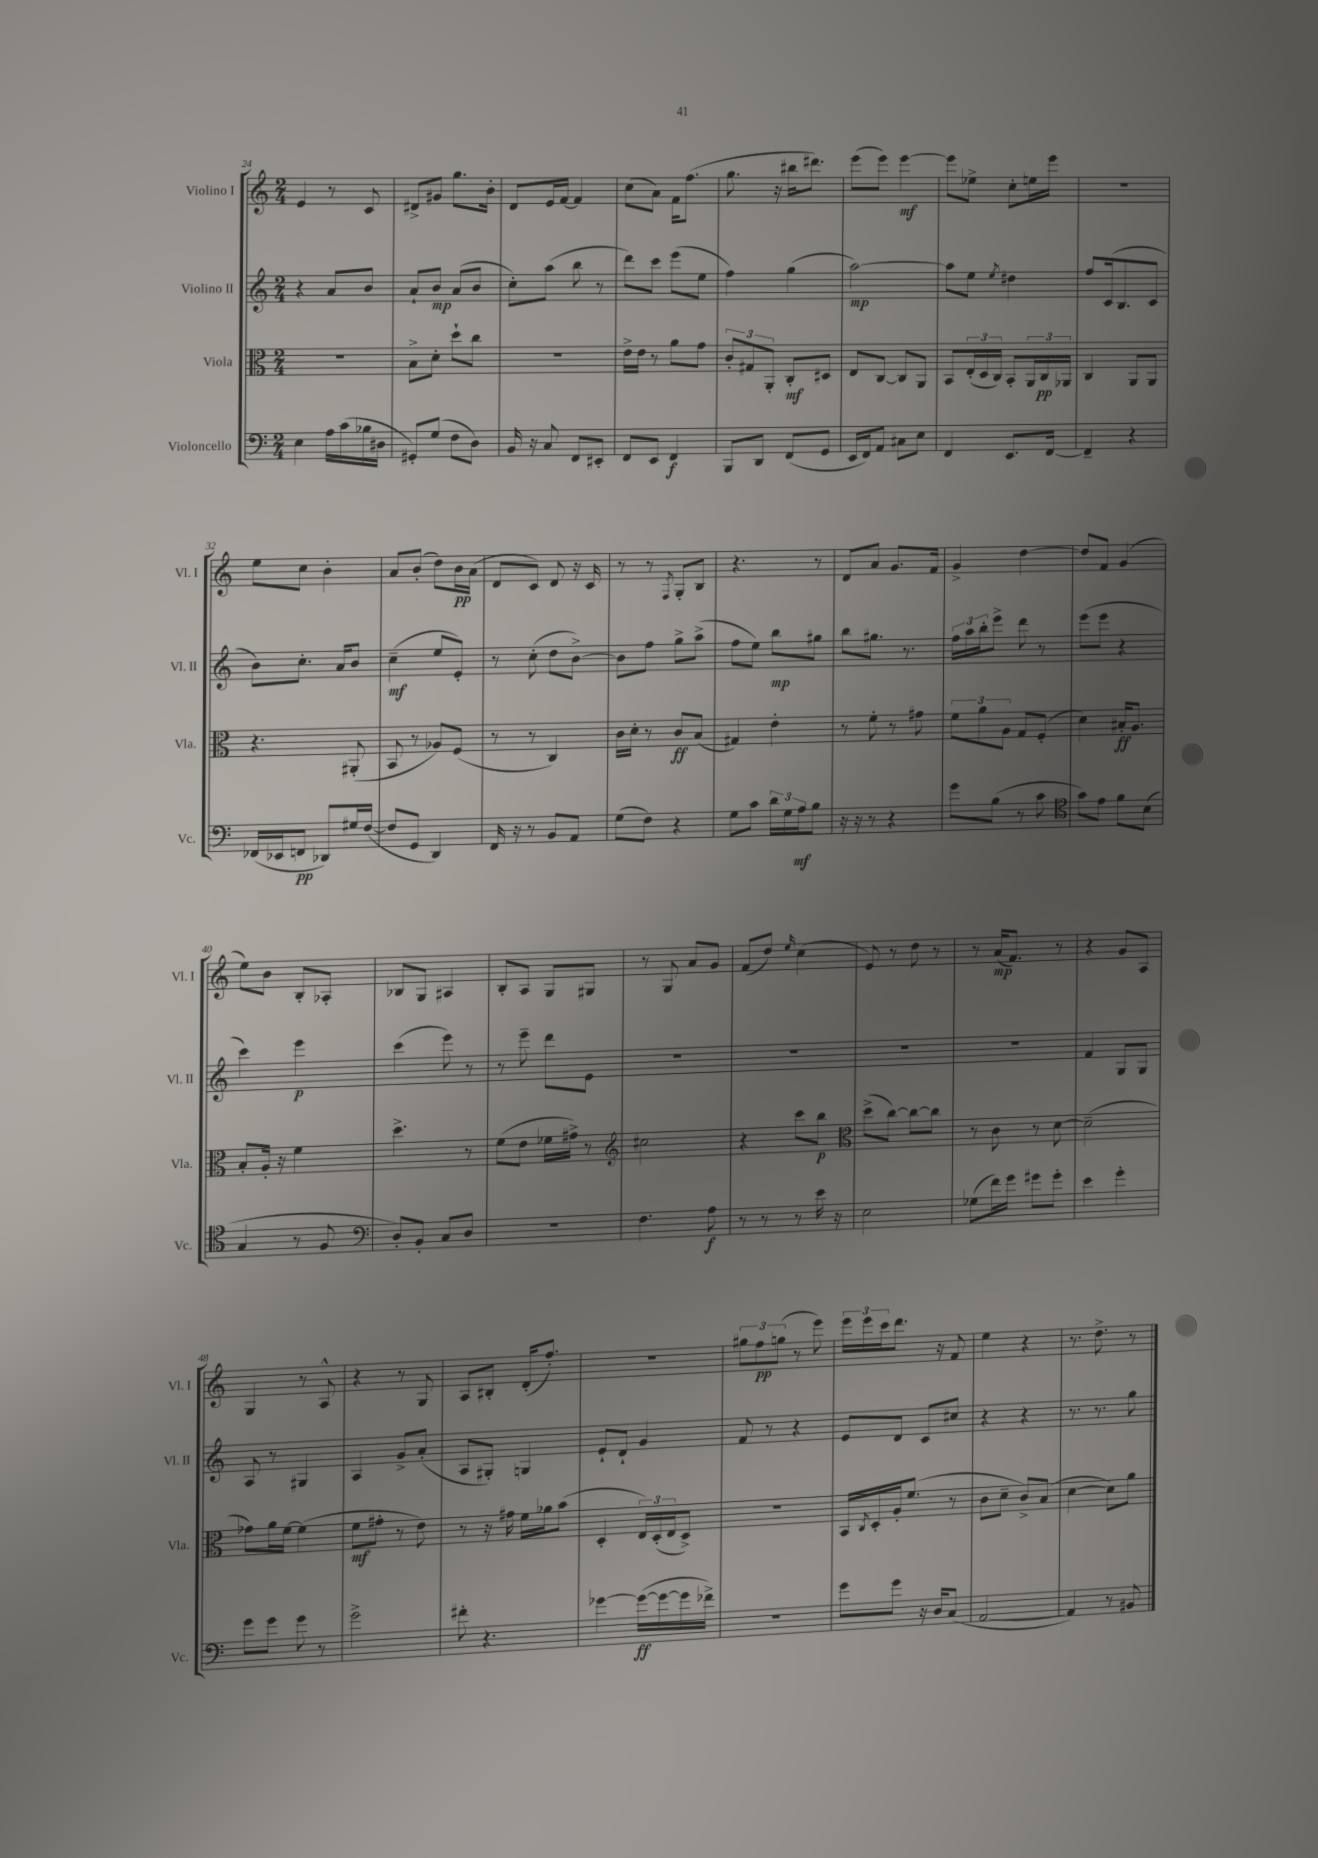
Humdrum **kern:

**kern	**kern	**kern	**kern
*staff4	*staff3	*staff2	*staff1
*clefF4	*clefC3	*clefG2	*clefG2
*k[]	*k[]	*k[]	*k[]
*M2/4	*M2/4	*M2/4	*M2/4
4E	2r	4r	4e
16A	.	8a	8r
(16c	.	.	.
16B-	.	8b	8c
16D#	.	.	.
=	=	=	=
8GG#')	8B^	8a`	8d#^
(8G	8d'	8b	8g#
8F	8dd`	(8a	8.gg
8D)	8cc	8b	.
.	.	.	16b'
=	=	=	=
16BB	2r	8cc')	8d
16r	.	.	.
8C	.	(8aa	16e
.	.	.	[16f
8FF	.	8bb	4f]
8EE#'	.	8r	.
=	=	=	=
8FF	16e^	8ddd)	(8cc
.	16e	.	.
8EE	8r	8ccc	8a)
4FF	8a	(8eee	16f
.	.	.	(8.ff
.	8g	8ee	.
=	=	=	=
8BBB	12c'	4ff)	8.gg
.	12G#	.	.
8DD	.	.	.
.	12AA'	.	.
.	.	.	16r
(8FF	8C'	(4gg	16bb#
.	.	.	8.ddd#)
8GG	8D#	.	.
=	=	=	=
16EE	8E	[2aa)	(8eee
16FF)	.	.	.
8AA	[8C	.	8eee)
8C#	8C]	.	[4eee
8E	8AA	.	.
=	=	=	=
4FF	8BB	8aa]	8eee]
.	(24E'	8ee	8ee-^
.	24D	.	.
.	24C)	.	.
.	.	8qee	.
8.EE	8BB'	4dd#	8cc'
.	24AA	.	16ee
.	24C	.	.
[16FF	.	.	16eee
.	24AA-	.	.
=	=	=	=
4FF~]	4C	8ff	2r
.	.	(16c	.
.	.	8.B	.
4r	8AA	.	.
.	8AA	8c	.
=	=	=	=
(16FF-	4.r	8b)	8ee
16EE-	.	.	.
8FF	.	8.cc'	8cc
8DD-)	.	.	4b'
.	.	16a	.
16G#	(8AA#'	8b	.
([16F	.	.	.
=	=	=	=
8F]	8BB	(4cc~	8a
8GG	8r	.	(8b'
4DD)	8A-)	8ee	8dd)
.	(8F	8e')	16b
.	.	.	(16a
=	=	=	=
16FF	8r	8r	8d
16r	.	.	.
8r	8r	(8cc'	8c)
8BB	4C)	8dd	8d
8AA	.	[8b^)	16r
.	.	.	16c
=	=	=	=
(8G	16c	8b]	8r
.	16d'	.	.
8F)	8r	8ff	8r
.	.	.	8qF
4r	8c	8gg^	8G'
.	(8B	(8aa^	8B
=	=	=	=
8G	4G#)	8ff	4.r
8c	.	8ee)	.
24d	4e'	8bb	.
24G	.	.	.
24A	.	.	.
8B	.	8gg#	8r
=	=	=	=
16r	8r	8bb	8d
16r	.	.	.
8r	8f'	8.gg#	8a
4r	8r	.	8.g
.	.	8.r	.
.	8g#	.	.
.	.	.	16f
=	=	=	=
8g	12f	24ff	4g^
.	.	24aa	.
.	12a	24bb'	.
(8B	.	8eee^	.
.	12A	.	.
8r	8G	8ddd	[4dd
8c	(8F'	8r	.
=	=	=	=
*clefC4	*	*	*
8g)	4d)	(8eee	8dd]
8e	.	8eee	8f
8f	16B#'	4r	(4g
.	8.A	.	.
(8B	.	.	.
=	=	=	=
4G	8B'	4ccc)	8ee)
.	16A'	.	8b
.	16r	.	.
8r	4f	4eee	8B'
8F	.	.	8A-'
=	=	=	=
*clefF4	*	*	*
8D')	4.dd^	(4ccc	8B-
8BB'	.	.	8G
8C	.	8eee)	4A#
8D	8r	8r	.
=	=	=	=
2r	(8f	8r	8B'
.	8e	8eee~	8A
.	16f-	8ddd	8G
.	16g#^)	.	.
.	8r	8e	8G#
=	=	=	=
*	*clefG2	*	*
4.F	2cc#	2r	8r
.	.	.	8G
.	.	.	8a
8A	.	.	8g
=	=	=	=
8r	4r	2r	(8f
8r	.	.	8dd)
.	.	.	16qqee
8r	8ccc	.	(4cc
16e	8bb	.	.
16r	.	.	.
=	=	=	=
*	*clefC3	*	*
2E	(8dd^	2r	8e)
.	[8cc)	.	8r
.	8cc_	.	8dd
.	8cc]	.	8r
=	=	=	=
(8G-	8r	2r	8r
16f)	8c	.	(16a
16g	.	.	8.f)
8g#	8r	.	.
8g#'	[8d	.	8r
=	=	=	=
4e	(2d~]	4f	4r
4g'	.	8G	8g
.	.	8G	8A
=	=	=	=
8g	8g-)	8A	4G
8g	16a	8r	.
.	[16f	.	.
8g	(4f]	4G#	8r
8r	.	.	8A^^
=	=	=	=
2g^	8f	4A	4r
.	8g#'	.	.
.	8r	8g^	8r
.	8e)	(8a'	8G
=	=	=	=
8f#'	8r	8A	8A
4.r	16r	8G#')	8B#'
.	16g#	.	.
.	16f	4G	(16d'
.	16a-	.	8.ff')
.	(8b	.	.
=	=	=	=
[4g-	4D'	8e`	2r
.	.	8d`	.
(16g-_	24E)	4g	.
.	(24D'	.	.
16g-_	.	.	.
.	24E	.	.
16g-]	8D^)	.	.
16f-^)	.	.	.
=	=	=	=
2r	2r	8f	12gg#
.	.	.	12ff
.	.	8r	.
.	.	.	(12gg
.	.	4r	8r
.	.	.	8eee)
=	=	=	=
8g	16BB	8e	24eee
.	.	.	24eee
.	8qC	.	.
.	16D'	.	.
.	.	.	24ccc
8g	16A'	8d	8.ddd
.	(8.f	.	.
16r	.	8c	.
16D	.	.	16r
(8C	8r	8cc#	8f
=	=	=	=
[2AA	8c	4r	4ee
.	8d~	.	.
.	8c^)	4r	4r
.	(8B	.	.
=	=	=	=
4AA])	[4d	8.r	8.r
.	.	8.r	8.dd^
8r	8d])	.	.
8BB#	8a	8gg	8r
==	==	==	==
*-	*-	*-	*-
